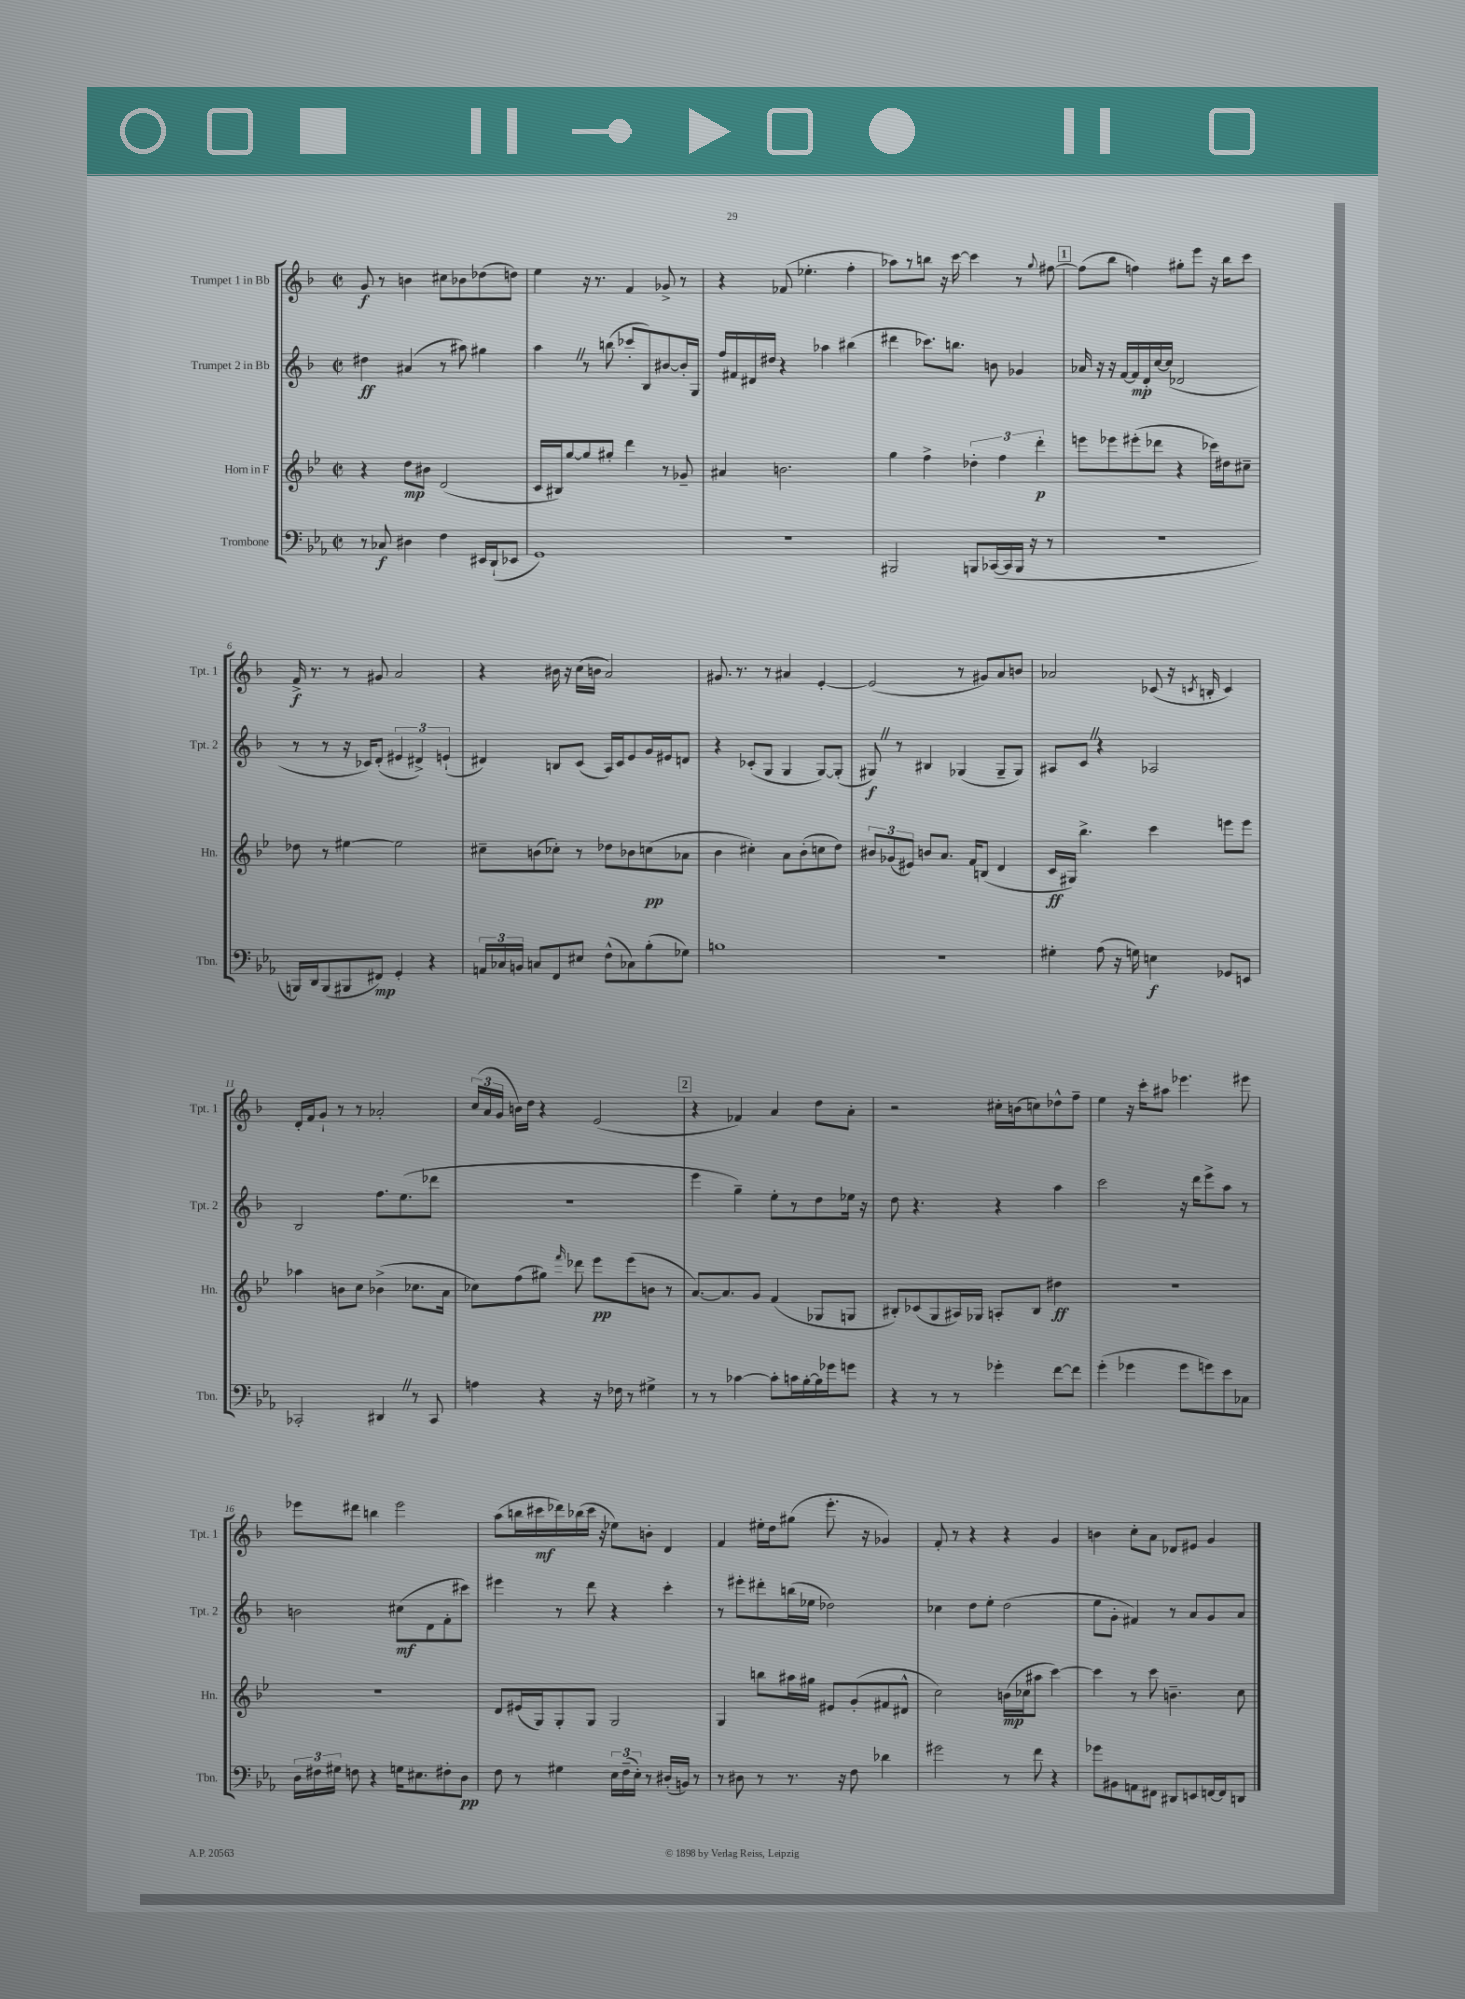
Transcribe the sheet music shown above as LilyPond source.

<<
\new StaffGroup <<
\new Staff = "s0" \with { instrumentName = "Trumpet 1 in Bb" shortInstrumentName = "Tpt. 1" } {
    \clef treble \key f \major \defaultTimeSignature \time 2/2
    \autoBeamOff g'8\f r8 b'4 cis''8[ bes'8 des''8( d''8]) |
    e''4 r16 r8. f'4 ges'8-> r8 |
    r4 fes'8( ees''4.-. f''4-. |
    aes''8[) r8 b''8] r16 c'''16~ c'''4 r8 \appoggiatura { g''8 } fis''8~ |
    \mark \markup { \box "1" } fis''8[( bes''8] f''4) gis''8[-. e'''8] r16 bes''16[ c'''8] |
    f'16->\f r8. r8 gis'8 a'2 |
    r4 bis'16 r16 c''16[( b'16] a'2) |
    gis'8. r8. r8 ais'4 e'4~-. |
    e'2( r8 gis'8[) a'8 b'8] |
    aes'2 ces'8( r16 \acciaccatura { c'8 } b16-. c'4) |
    d'16[-. f'16 g'8]-! r8 r8 aes'2-. |
    \tuplet 3/2 { c''16[( a'16 g'16] } b'16[) d''16] r4 e'2( |
    \mark \markup { \box "2" } r4 fes'4) a'4 d''8[ a'8]-. |
    r2 cis''16[-. b'16( c''8) des''8-^ f''8]-- |
    e''4 r16 c'''16[-. ais''8] ees'''4. eis'''8 |
    ees'''8[ dis'''8] b''4 ees'''2 |
    a''8[( b''16 cis'''16\mf des'''16) bes''16( cis'''16] r16 ees''8[) b'8]-. d'4 |
    f'4 eis''16[-. d''16 gis''8]( e'''8.-. r16 ges'4) |
    f'8-. r8 r4 r4 g'4 |
    b'4 c''8[-. a'8] des'8[ eis'8] g'4 \bar "|." |
}
\new Staff = "s1" \with { instrumentName = "Trumpet 2 in Bb" shortInstrumentName = "Tpt. 2" } {
    \clef treble \key f \major \defaultTimeSignature \time 2/2
    \autoBeamOff dis''4\ff ais'4( r8 ais''8) gis''4 |
    a''4 \once \override BreathingSign.text = \markup { \musicglyph "scripts.caesura.straight" } \breathe r8 b''8( ces'''8[-. bes8) bis'8~ bis'16-. g16] |
    f''16[ fis'16 dis'16 dis''16] r4 aes''4 bis''4( |
    dis'''4 ces'''8.[) b''8.] b'8 ges'4 |
    \mark \markup { \box "1" } aes'16 r16 r16 f'16[~ f'16\mp d'16-. c''16~ c''16]( des'2 |
    r8 r8 r16 ces'16[) d'8]-.( \tuplet 3/2 { eis'4 dis'4->) e'4-!( } |
    dis'4) b8[ c'8]( a16[) c'16 e'8 g'16 eis'16 d'8] |
    r4 ces'8[-.( g8] g4 g8[~) g8]-.( |
    gis8\f) \once \override BreathingSign.text = \markup { \musicglyph "scripts.caesura.straight" } \breathe r8 bis4 ges4( ges8[-- ges8]) |
    ais8[ c'8] \once \override BreathingSign.text = \markup { \musicglyph "scripts.caesura.straight" } \breathe r4 aes2 |
    bes2 f''8.[ e''8.( des'''8] |
    r1 |
    \mark \markup { \box "2" } e'''4 g''4--) e''8[-. r8 d''8 ees''16] r16 |
    d''8 r4. r4 a''4 |
    c'''2 r16 d'''16[ e'''8-> a''8] r8 |
    b'2 cis''8[\mf( d'8 f'8-. cis'''8]) |
    eis'''4 r8 d'''8 r4 c'''4-. |
    r8 eis'''8[-. dis'''8-. b''16( ees''16] des''2) |
    ces''4 d''8[ e''8]-. d''2( |
    e''8[ g'8]-. fis'4) r8 a'8[ g'8 a'8] \bar "|." |
}
\new Staff = "s2" \with { instrumentName = "Horn in F" shortInstrumentName = "Hn." } {
    \clef treble \key bes \major \defaultTimeSignature \time 2/2
    \autoBeamOff r4 d''8[\mp bis'8] d'2( |
    c'16[ bis16) g''8~ g''8 gis''8]-. d'''4 r8 ges'8-- |
    ais'4 b'2. |
    g''4 f''4-> \tuplet 3/2 { des''4-. f''4 d'''4-.\p } |
    \mark \markup { \box "1" } e'''8[ ees'''8 eis'''8-.( des'''8] r4 ces'''16[) dis''16 cis''8]-- |
    des''8 r8 eis''4~ eis''2 |
    cis''8[-- b'8( ces''8]-.) r8 des''8[ bes'8 c''8\pp( aes'8] |
    bes'4 cis''4-.) a'8[ bes'8-.( c''8 d''8]) |
    \tuplet 3/2 { bis'8[ ges'8( eis'8]) } b'8[ a'8.] f'16[ b8]( d'4 |
    c'16[\ff gis16]) bes''4.-> c'''4 e'''8[ e'''8] |
    aes''4 b'8[ c''8] bes'4->( ces''8.[ a'16] |
    ces''8[) f''8( gis''8]) \grace { f'''16 } des'''8 ees'''8[\pp ees'''8( b'8] r8 |
    \mark \markup { \box "2" } a'8.[~) a'8. g'8] f'4( ges8[ g8] |
    bis8[-.) ces'8( g8 ais16) ges16] a8[-. bis8] dis''4\ff |
    R1 |
    R1 |
    d'8[ eis'16( g16) g8-. g8] g2 |
    g4 b''8[ ais''16 gis''16] eis'8[ g'8-.( fis'8 dis'8]-^ |
    c''2) b'16[\mp( ces''16 ais''8] c'''4~) |
    c'''4 r8 c'''8 b'4.-- c''8 \bar "|." |
}
\new Staff = "s3" \with { instrumentName = "Trombone" shortInstrumentName = "Tbn." } {
    \clef bass \key ees \major \defaultTimeSignature \time 2/2
    \autoBeamOff r8 ces8\f dis4 f4 eis,16[ d,16-!( ees,8] |
    g,1) |
    r1 |
    bis,,2 b,,8[ ces,16~( ces,16 b,,16] r16 r8 |
    \mark \markup { \box "1" } r1 |
    b,,16[) d,16 b,,8( bis,,8 fis,8]\mp) g,4-. r4 |
    \tuplet 3/2 { a,16[ ces16 b,16] } c8[ f,8 eis8] f8[-^( ces8) bes8-.( ges8]) |
    b1 |
    R1 |
    gis4-. aes8( r16 g16) e4\f ges,8[ e,8] |
    ces,2-. dis,4 \once \override BreathingSign.text = \markup { \musicglyph "scripts.caesura.straight" } \breathe r8 ces,8 |
    a4 r4 r16 fes16 r8 gis4-> |
    \mark \markup { \box "2" } r8 r8 ces'4~ ces'8[-. c'16 bes16~-. bes16 ges'16 g'8] |
    r4 r8 r8 ges'4-. f'8[~ f'8] |
    g'4-.( ges'4 ges'8[ g'8) ees'8 ces8] |
    \tuplet 3/2 { d16[ fis16 gis16] } f8 r4 g16[ eis8. fis8-. d8]\pp |
    f8 r8 gis4 \tuplet 3/2 { ees16[ f16--( ees16]-.) } r8 dis16[-.( b,16]) r8 |
    r8 dis8 r8 r8. r16 f8 des'4 |
    gis'2 r8 f'8 r4 |
    ges'8[ bis,8 a,8 fis,8] dis,8[ e,8 f,16~ f,16 d,8] \bar "|." |
}
>>
>>
